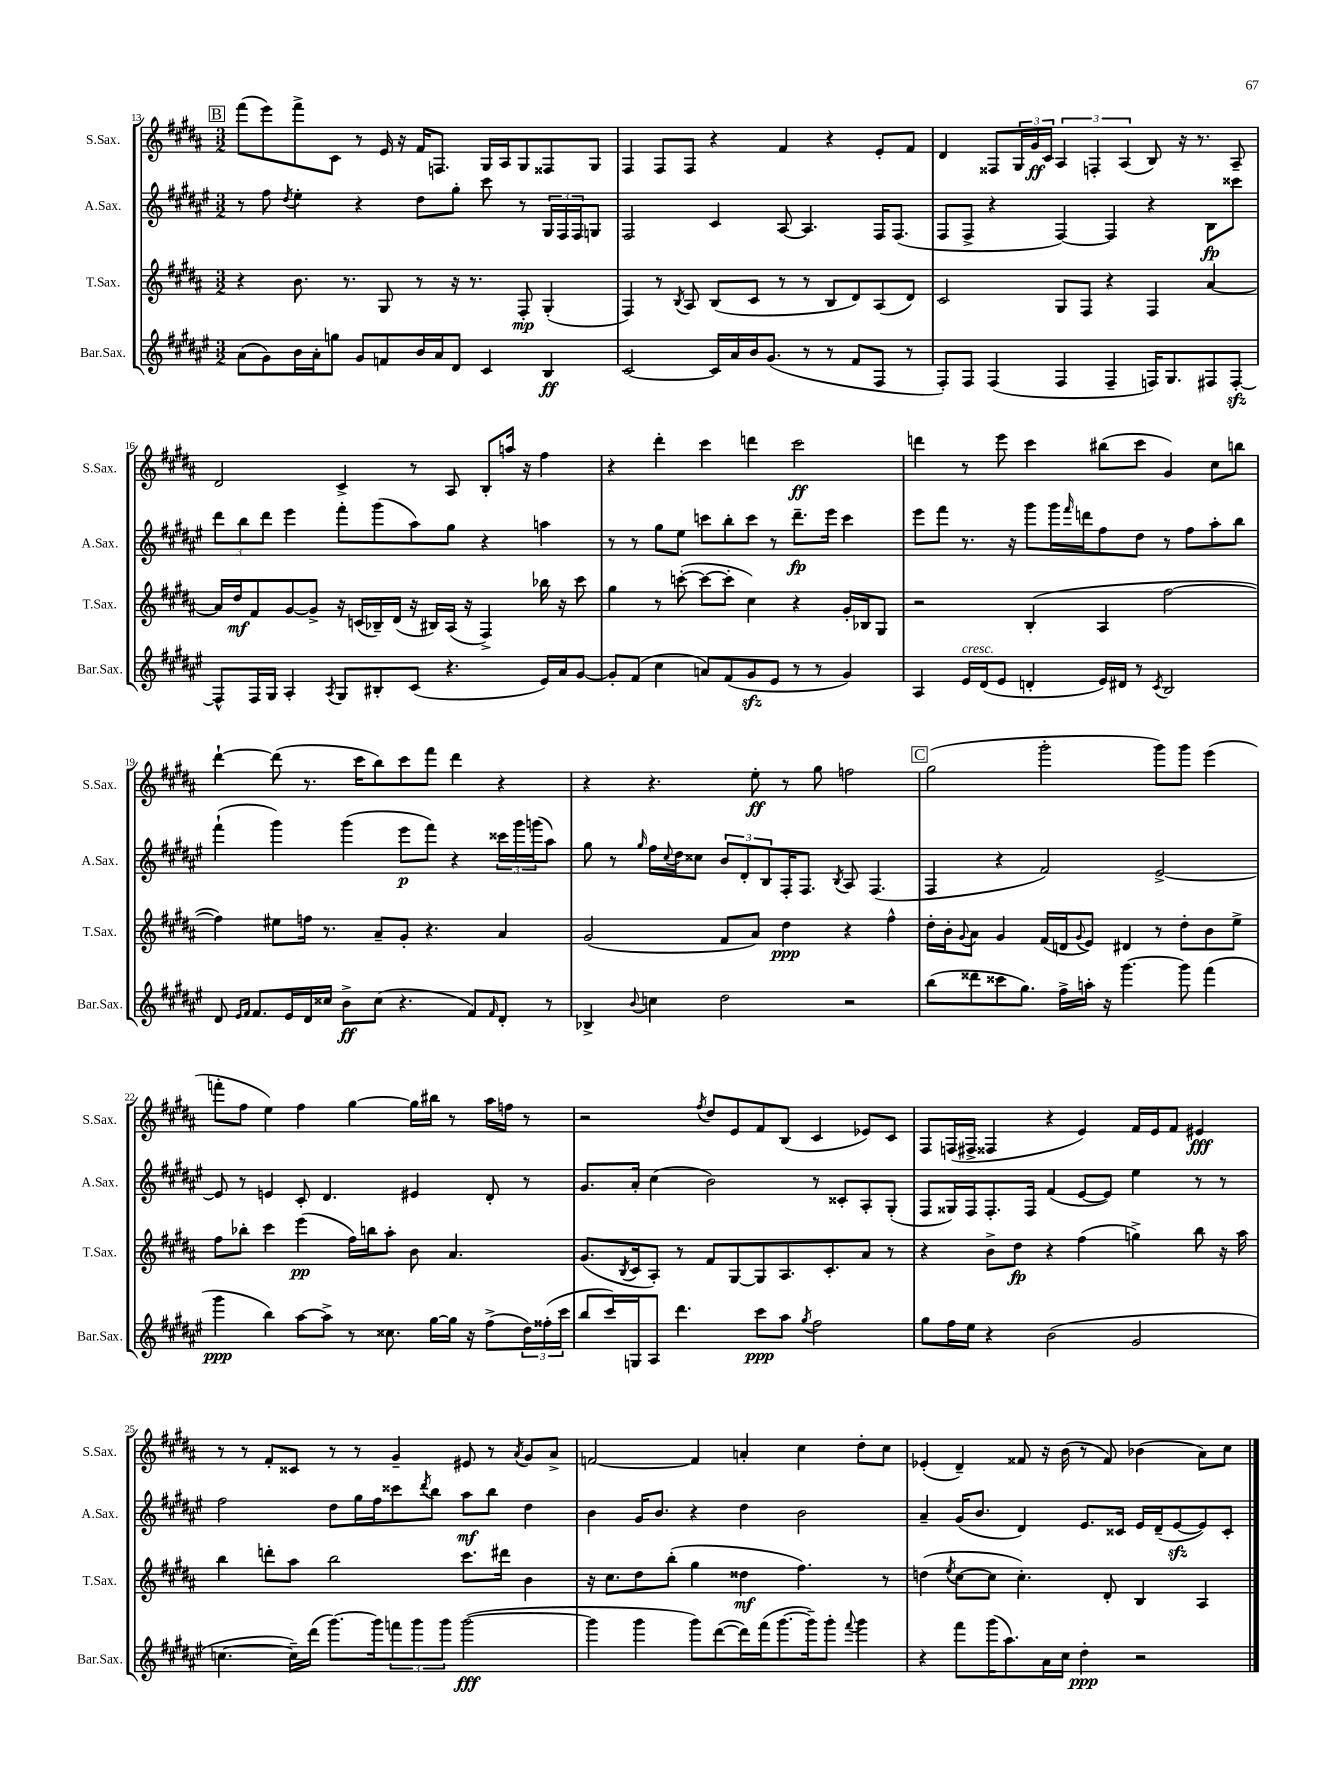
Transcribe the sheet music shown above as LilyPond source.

<<
\new StaffGroup <<
\new Staff = "s0" \with { instrumentName = "S.Sax." shortInstrumentName = "S.Sax." } {
    \clef treble \key b \major \numericTimeSignature \time 3/2
    \mark \markup { \box "B" } fis'''8( e'''8) fis'''8-> cis'8 r8 e'16 r16 fis'16 f8. gis16 ais16 gis8 fisis8 gis8 |
    fis4 fis8 fis8 r4 fis'4 r4 e'8-. fis'8 |
    dis'4 fisis8 \tuplet 3/2 { gis16 gis'16\ff cis'16 } \tuplet 3/2 { ais4 f4-. ais4( } b8) r16 r8. ais8-- |
    dis'2 cis'4-> r8 ais8 b8-. a''16 r16 fis''4 |
    r4 dis'''4-. cis'''4 d'''4 cis'''2\ff |
    d'''4 r8 e'''8 cis'''4 bis''8( cis'''8 gis'4) cis''8 b''8 |
    dis'''4~-! dis'''8( r8. cis'''16 b''8) cis'''8 fis'''8 dis'''4 r4 |
    r4 r4. e''8-.\ff r8 gis''8 f''2 |
    \mark \markup { \box "C" } gis''2( gis'''2-. gis'''8) gis'''8 e'''4( |
    f'''8-. fis''8 e''4) fis''4 gis''4~ gis''16 bis''16 r8 ais''16 f''16 r8 |
    r2 \acciaccatura { fis''8 } dis''8 e'8 fis'8 b8( cis'4 ees'8) cis'8 |
    fis8 f16( fis16-> fisis4 r4 e'4) fis'16 e'16 fis'8 eis'4\fff |
    r8 r8 fis'8-. cisis'8 r8 r8 gis'4-- eis'8 r8 \acciaccatura { ais'8 } gis'8 ais'8-> |
    f'2~ f'4 a'4-. cis''4 dis''8-. cis''8 |
    ees'4-.( dis'4--) fisis'8 r16 b'16( r8 fisis'8) bes'4( ais'8) cis''8 \bar "|." |
}
\new Staff = "s1" \with { instrumentName = "A.Sax." shortInstrumentName = "A.Sax." } {
    \clef treble \key fis \major \numericTimeSignature \time 3/2
    \mark \markup { \box "B" } r8 fis''8 \acciaccatura { dis''8 } eis''4-. r4 dis''8 gis''8-. cis'''8 r8 \tuplet 3/2 { gis16 fis16 fis16 } g8 |
    fis2 cis'4 ais8~ ais4. fis16 fis8.( |
    fis8 fis8-> r4 fis4~) fis4 r4 b8\fp cisis'''8 |
    \tuplet 3/2 { dis'''8 b''8 dis'''8 } eis'''4 fis'''8-. gis'''8( ais''8) gis''8 r4 a''4 |
    r8 r8 gis''8 eis''8 c'''8 b''8-. c'''8 r8 dis'''8.--\fp eis'''16 c'''4 |
    eis'''8 fis'''8 r8. r16 gis'''8 gis'''16 \grace { fis'''16 } d'''16 fis''8 dis''8 r8 fis''8 ais''8-. b''8 |
    fis'''4-!( gis'''4) gis'''4( eis'''8\p fis'''8) r4 \tuplet 3/2 { cisis'''16 gis'''16 g'''16( } ais''8) |
    gis''8 r8 \grace { gis''16 } fis''16 \appoggiatura { cis''8 } dis''16 cisis''8 \tuplet 3/2 { b'8 dis'8-. b8 } fis16-. fis8. \acciaccatura { b8 } ais8 fis4.( |
    \mark \markup { \box "C" } fis4 r4 fis'2) eis'2~-> |
    eis'8 r8 e'4 cis'8-. dis'4. eis'4 dis'8-. r8 |
    gis'8. ais'16-. cis''4( b'2) r8 cisis'8-. ais8-. gis8-.( |
    fis8 gisis16) fis16 fis8.-. fis16 fis'4( eis'8~ eis'8) eis''4 r8 r8 |
    fis''2 dis''8 gis''16 fis''16 cisis'''8 \acciaccatura { dis'''8 } b''8 ais''8\mf b''8 dis''4 |
    b'4 gis'16 b'8. r4 dis''4 b'2 |
    ais'4-- gis'16( b'8. dis'4) eis'8. cisis'16 eis'16 dis'16--( eis'8~\sfz eis'8) cisis'8-. \bar "|." |
}
\new Staff = "s2" \with { instrumentName = "T.Sax." shortInstrumentName = "T.Sax." } {
    \clef treble \key b \major \numericTimeSignature \time 3/2
    \mark \markup { \box "B" } r4 b'8. r8. gis8 r8 r16 r8. fis8-.\mp gis4-.( |
    fis4) r8 \acciaccatura { b8 } ais8 b8( cis'8 r8 r8 b8 dis'8) ais8( dis'8) |
    cis'2 gis8 fis8 r4 fis4 ais'4~ |
    ais'16 dis''16\mf fis'8 gis'8~ gis'8-> r16 c'16( bes16--) dis'16( r16 bis16) ais16( r16 fis4->) bes''16 r16 cis'''8 |
    gis''4 r8 c'''8~-.( c'''8~ c'''8-. cis''4) r4 gis'16-. bes16 gis8 |
    r2 b4-.( ais4 fis''2~ |
    fis''4) eis''8 f''16 r8. ais'8-- gis'8-. r4. ais'4 |
    gis'2( fis'8 ais'8) dis''4\ppp r4 fis''4-^ |
    \mark \markup { \box "C" } dis''16-. b'16-. \appoggiatura { gis'8 } ais'8 gis'4 fis'16( d'16 \appoggiatura { gis'8 } e'8) dis'4 r8 dis''8-. b'8 e''8-> |
    fis''8 bes''8-. cis'''4 e'''4\pp( fis''16) b''16 ais''8-. b'8 ais'4. |
    gis'8.( \acciaccatura { b8 } cis'16 ais8-.) r8 fis'8 gis8~ gis8 ais8. cis'8.-. ais'8 r8 |
    r4 b'8-> dis''8\fp r4 fis''4( g''4->) b''8 r16 ais''16 |
    b''4 d'''8-. ais''8 b''2 cis'''8. dis'''16 b'4 |
    r16 cis''8. dis''8 b''8-.( gis''4 disis''4\mf fis''4.) r8 |
    d''4( \acciaccatura { e''8 } cis''8~ cis''8 cis''4.-.) dis'8-. b4 ais4 \bar "|." |
}
\new Staff = "s3" \with { instrumentName = "Bar.Sax." shortInstrumentName = "Bar.Sax." } {
    \clef treble \key fis \major \numericTimeSignature \time 3/2
    \mark \markup { \box "B" } ais'8( gis'8) b'16 ais'16-. g''8 gis'8 f'8 b'16 ais'16 dis'8 cis'4 b4\ff |
    cis'2~ cis'16 ais'16 b'16 gis'8.( r8 r8 fis'8 fis8 r8 |
    fis8-.) fis8 fis4( fis4 fis4-- f16) gis8. fis8 fis8~-.\sfz |
    fis8-^ fis16 gis16 ais4-. \acciaccatura { ais8 } gis8 bis8-. cis'8( r4. eis'16) ais'16 gis'8~ |
    gis'8-. fis'8( cis''4 a'8) fis'8( gis'8\sfz eis'8 r8 r8 gis'4) |
    ais4 eis'16^\markup { \italic "cresc." } dis'16( eis'8 d'4-. eis'16) dis'16 r8 \acciaccatura { cis'8 } b2 |
    dis'8 \grace { eis'16 fis'16 } fis'8. eis'16 dis'16 cisis''16 b'8->\ff cisis''8( r4. fis'8) \grace { fis'16 } dis'8-. r8 |
    bes4-> \appoggiatura { b'8 } c''4 dis''2 r2 |
    \mark \markup { \box "C" } b''8( disis'''8 cisis'''8 gis''8.) fis''16-> a''16-. r16 gis'''4.~ gis'''8 fis'''4( |
    gis'''4\ppp b''4) ais''8~ ais''8-> r8 cisis''8. gis''16~ gis''16 r16 fis''8->( \tuplet 3/2 { dis''16) fisis''16-.( cis'''16 } |
    b''8 cis'''16) g16 ais8 dis'''4. cis'''8\ppp ais''8 \acciaccatura { gis''8 } fis''2 |
    gis''8 fis''16 eis''16 r4 b'2( gis'2 |
    c''4.~ c''16--) dis'''16( gis'''8.~) gis'''16 \tuplet 3/2 { f'''8 gis'''8 gis'''8 } gis'''2~\fff( |
    gis'''4 gis'''4 gis'''8) dis'''8~( dis'''16) fis'''16( gis'''8.~ gis'''16--) gis'''8-. \appoggiatura { fis'''8 } gis'''4 |
    r4 fis'''8 gis'''16( ais''8.) ais'16 cis''16 dis''4-.\ppp r2 \bar "|." |
}
>>
>>
\layout { \context { \Score currentBarNumber = #13 } }
